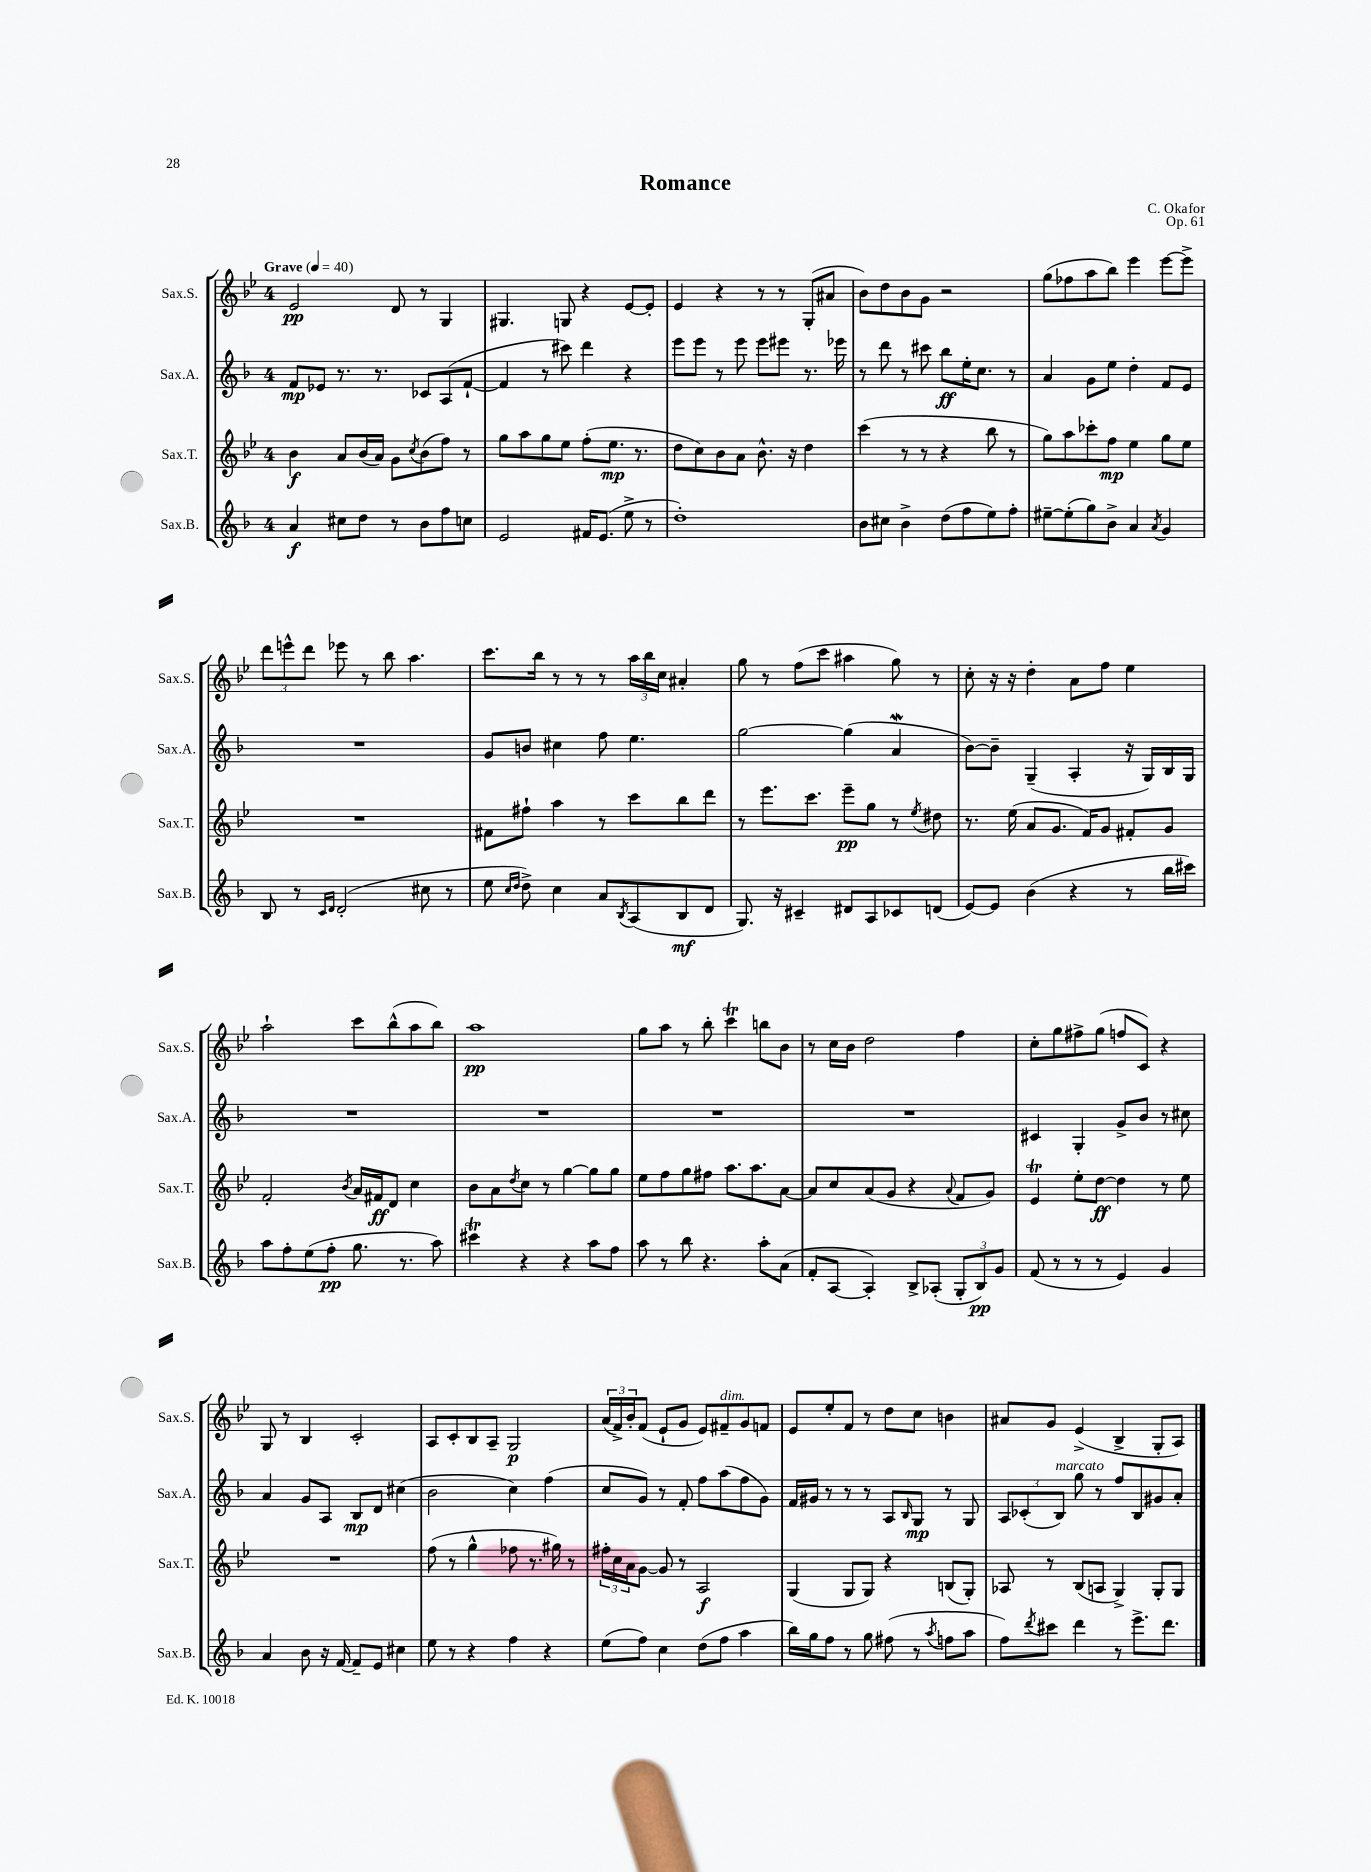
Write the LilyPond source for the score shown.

\header { title = "Romance" composer = "C. Okafor" opus = "Op. 61" }
<<
\new StaffGroup <<
\new Staff = "s0" \with { instrumentName = "Sax.S." shortInstrumentName = "Sax.S." } {
    \clef treble \key bes \major \once \override Staff.TimeSignature.style = #'single-digit \time 4/4 \tempo "Grave" 4 = 40
    ees'2\pp d'8 r8 g4 |
    gis4. g8 r4 ees'8~ ees'8-. |
    ees'4 r4 r8 r8 g8-.( ais'8 |
    bes'8) d''8 bes'8 g'8 r2 |
    g''8( fes''8 a''8 bes''8) ees'''4 ees'''8~ ees'''8-> |
    \tuplet 3/2 { d'''8 e'''8-^ d'''8 } ees'''8 r8 bes''8 a''4. |
    c'''8. bes''16 r8 r8 r8 \tuplet 3/2 { a''16 bes''16 c''16 } ais'4-. |
    g''8 r8 f''8( c'''8 ais''4 g''8) r8 |
    c''8-. r16 r16 d''4-. a'8 f''8 ees''4 |
    a''2-! c'''8 bes''8-^( a''8 bes''8) |
    a''1\pp |
    g''8 a''8 r8 bes''8-. c'''4\trill b''8 bes'8 |
    r8 c''16 bes'16 d''2 f''4 |
    c''8-. g''8 fis''8-> g''8( f''8 c'8) r4 |
    g8 r8 bes4 c'2-. |
    a8 c'8-. bes8 a8-- g2\p |
    \tuplet 3/2 { a'16( f'16->) bes'16-. } f'8( ees'8-! g'8 ees'8) fis'8--^\markup { \italic "dim." } g'8 f'8 |
    ees'8 ees''8-. f'8 r8 d''8 c''8 b'4 |
    ais'8 g'8 ees'4->( bes4-> g8-. a8) \bar "|." |
}
\new Staff = "s1" \with { instrumentName = "Sax.A." shortInstrumentName = "Sax.A." } {
    \clef treble \key f \major \once \override Staff.TimeSignature.style = #'single-digit \time 4/4
    f'8\mp ees'8 r8. r8. ces'8 a8( f'8~-! |
    f'4 r8 cis'''8) d'''4 r4 |
    e'''8 e'''8 r8 e'''8 e'''8 eis'''8 r8. ees'''16 |
    r8 d'''8 r8 cis'''8 bes''8\ff e''16-. c''8. r8 |
    a'4 g'8 e''8 d''4-. f'8 e'8 |
    R1 |
    g'8 b'8 cis''4 f''8 e''4. |
    g''2~ g''4( a'4\mordent |
    bes'8~) bes'8-- g4--( a4-. r16 g16) bes16 g16 |
    R1 |
    R1 |
    R1 |
    R1 |
    cis'4 g4-. g'8-> bes'8 r8 cis''8 |
    a'4 g'8 a8 bes8\mp d'8 cis''4( |
    bes'2 c''4) f''4( |
    c''8 g'8) r8 f'8-. f''8 a''8( f''8 g'8) |
    f'16 gis'16 r8 r8 r8 a8 \grace { bes16 } g8\mp r8 g8 |
    \tuplet 3/2 { a8 ces'8-.( bes8^\markup { \italic "marcato" }) } g''8 r8 f''8 bes8 gis'8 a'8-. \bar "|." |
}
\new Staff = "s2" \with { instrumentName = "Sax.T." shortInstrumentName = "Sax.T." } {
    \clef treble \key bes \major \once \override Staff.TimeSignature.style = #'single-digit \time 4/4
    bes'4\f a'8 bes'16( a'16) g'8 \acciaccatura { c''8 } bes'8( f''8) r8 |
    g''8 a''8 g''8 ees''8 f''8-.( ees''8.\mp r8. |
    d''8 c''8) bes'8 a'8 bes'8.-^ r16 d''4 |
    c'''4( r8 r8 r4 bes''8 r8 |
    g''8) a''8 ces'''8-. f''8\mp ees''4 g''8 ees''8 |
    R1 |
    fis'8 fis''8-! a''4 r8 c'''8 bes''8 d'''8 |
    r8 ees'''8. c'''8. ees'''8--\pp g''8 r8 \acciaccatura { ees''8 } dis''8 |
    r8. ees''16( a'8 g'8. f'16) g'8 fis'8-. g'8 |
    f'2-. \acciaccatura { bes'8 } a'16 fis'16\ff d'8 c''4 |
    bes'8 a'8 \acciaccatura { d''8 } c''8 r8 g''4~ g''8 g''8 |
    ees''8 f''8 g''8 fis''8 a''8. a''8. a'8~ |
    a'8 c''8 a'8( g'8 r4 \appoggiatura { a'8 } f'8 g'8) |
    ees'4\trill ees''8-. d''8~\ff d''4 r8 ees''8 |
    R1 |
    f''8( r8 g''4-^ fes''8 r8. gis''16) r8 |
    \tuplet 3/2 { fis''16-. c''16 a'16 } g'8~ g'8 r8 a2\f |
    g4( g8 g8) r4 b8( g8-.) |
    aes8 r8 bes8( a8 g4->) g8-. g8 \bar "|." |
}
\new Staff = "s3" \with { instrumentName = "Sax.B." shortInstrumentName = "Sax.B." } {
    \clef treble \key f \major \once \override Staff.TimeSignature.style = #'single-digit \time 4/4
    a'4\f cis''8 d''8 r8 bes'8 f''8 c''8 |
    e'2 fis'16 e'8.( e''8-> r8 |
    d''1-.) |
    bes'8 cis''8 bes'4-> d''8( f''8 e''8) f''8-. |
    eis''8~-- eis''8-.( g''8) bes'8-> a'4 \acciaccatura { a'8 } g'4 |
    bes8 r8 \grace { c'16 d'16 } d'2-.( cis''8 r8 |
    e''8 \grace { c''16 d''16 } d''8->) c''4 a'8 \acciaccatura { bes8 } a8( bes8\mf d'8 |
    g8.) r16 cis'4-- dis'8 a8 ces'8 d'8( |
    e'8~) e'8 bes'4( r4 r8 bes''16 cis'''16) |
    a''8 f''8-. e''8( f''8-.\pp g''8. r8. a''8) |
    cis'''4\trill r4 r4 a''8 f''8 |
    a''8 r8 bes''8 r4. a''8-. a'8( |
    f'8-. a8~ a4-.) bes8-> aes8-.( \tuplet 3/2 { g8-. bes8\pp) g'8 } |
    f'8( r8 r8 r8 e'4) g'4 |
    a'4 bes'8 r16 f'16~ f'8-- e'8 cis''4 |
    e''8 r8 r4 f''4 r4 |
    e''8( f''8) c''4 d''8( f''8 a''4 |
    bes''16) g''16 f''8 r8 g''8 fis''8( r8 \acciaccatura { a''8 } f''8 a''8 |
    f''8) \acciaccatura { d'''8 } cis'''8 d'''4 r8 e'''8.-> d'''8. \bar "|." |
}
>>
>>
\layout { \context { \Score \remove "Bar_number_engraver" } }
